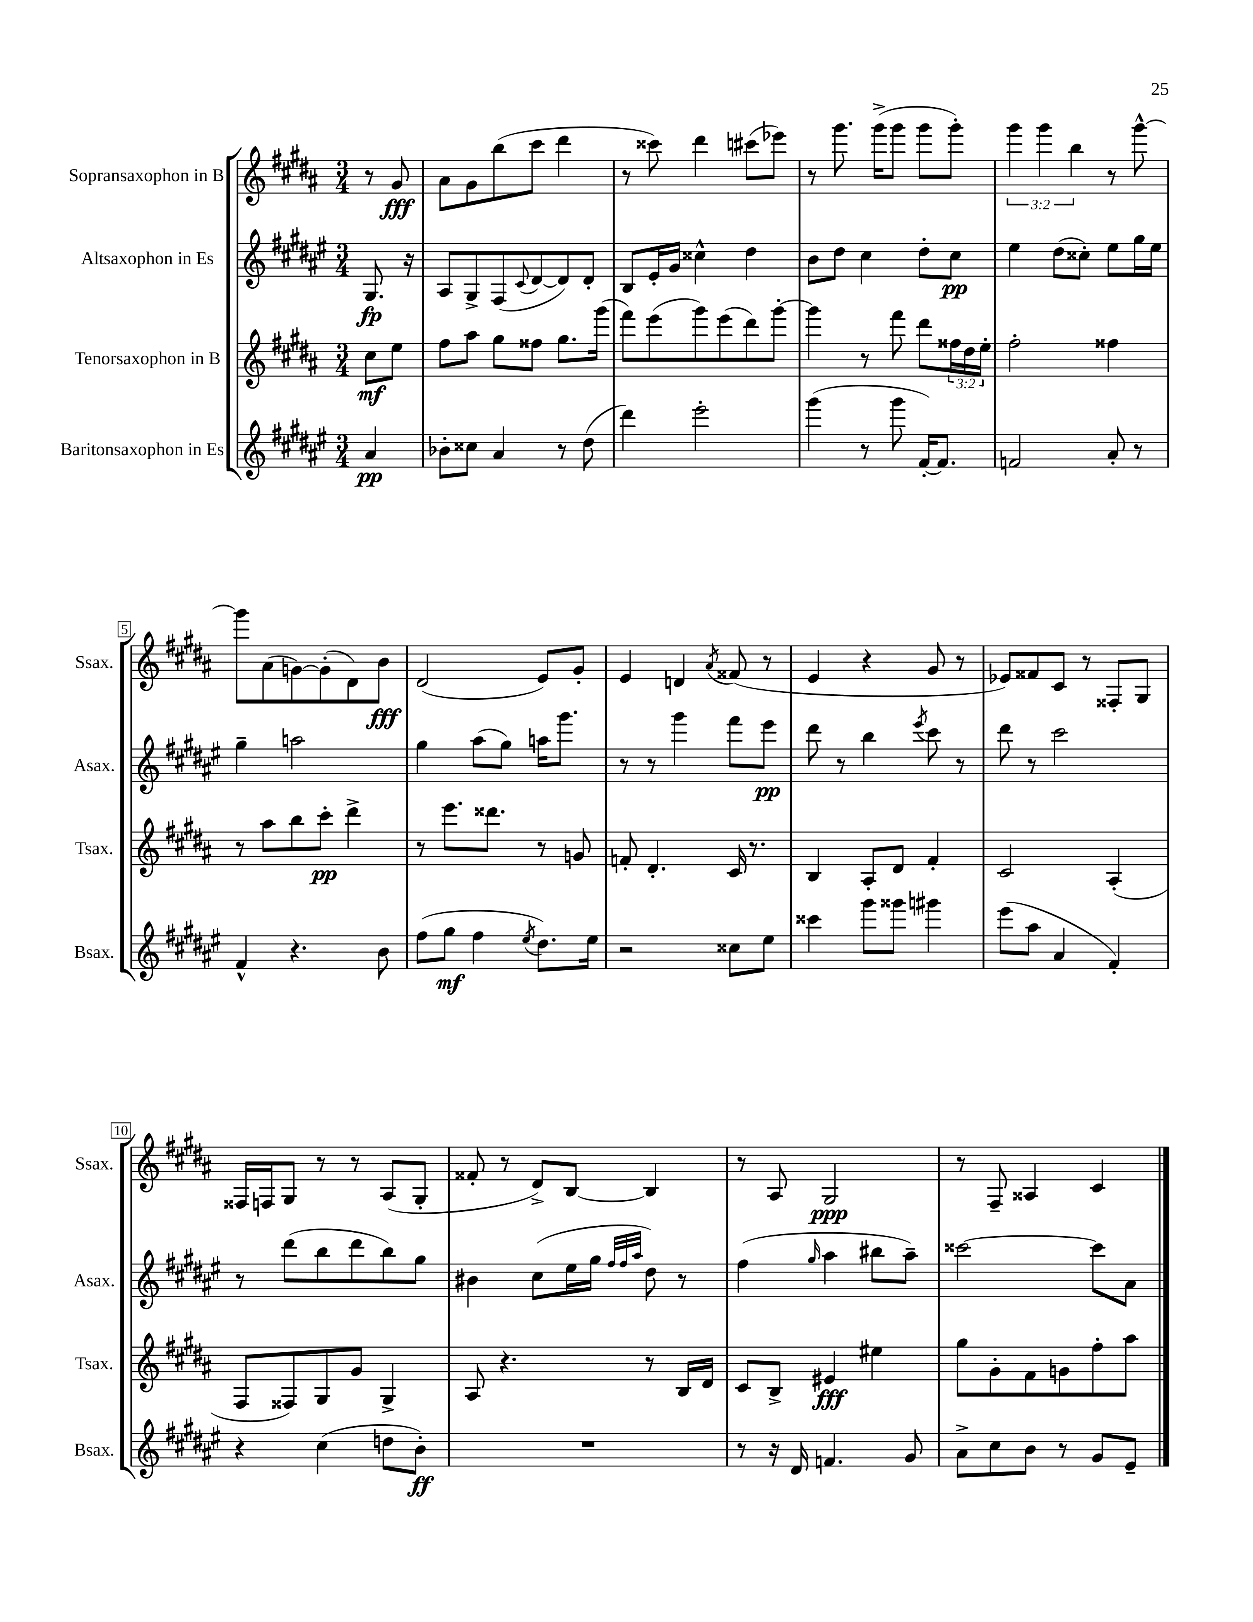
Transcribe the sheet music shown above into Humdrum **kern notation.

**kern	**dynam	**kern	**dynam	**kern	**dynam	**kern	**dynam
*part4	*part4	*part3	*part3	*part2	*part2	*part1	*part1
*staff4	*staff4	*staff3	*staff3	*staff2	*staff2	*staff1	*staff1
*I"Baritonsaxophon in Es	*	*I"Tenorsaxophon in B	*	*I"Altsaxophon in Es	*	*I"Sopransaxophon in B	*
*I'Bsax.	*	*I'Tsax.	*	*I'Asax.	*	*I'Ssax.	*
*clefG2	*	*clefG2	*	*clefG2	*	*clefG2	*
*k[f#c#g#d#a#e#]	*	*k[f#c#g#d#a#]	*	*k[f#c#g#d#a#e#]	*	*k[f#c#g#d#a#]	*
*M3/4	*	*M3/4	*	*M3/4	*	*M3/4	*
=	=	=	=	=	=	=	=
4a#/	pp	8cc#\L	mf	8.G#/	fp	8r	.
.	.	8ee\J	.	.	.	8g#/	fff
.	.	.	.	16r	.	.	.
=1	=1	=1	=1	=1	=1	=1	=1
8b-X'\L	.	8ff#\L	.	8A#/L	.	8a#\L	.
8cc##X\J	.	8aa#\J	.	8G#^/	.	8g#\	.
4a#/	.	8gg#\L	.	(8F#/	.	(8bb\	.
.	.	.	.	8qqc#/	.	.	.
.	.	8ff##X\J	.	[8d#/	.	8ccc#\J	.
8r	.	8.gg#\L	.	8d#/])	.	4ddd#\	.
(8dd#\	.	.	.	8d#'/J	.	.	.
.	.	(16ggg#\Jk	.	.	.	.	.
=2	=2	=2	=2	=2	=2	=2	=2
4ddd#\)	.	8fff#\L)	.	8B/L	.	8r	.
.	.	(8eee\	.	16e#'/L	.	8ccc##X\)	.
.	.	.	.	16g#/JJ	.	.	.
2eee#'\	.	8ggg#\)	.	4cc##X^^\	.	4ddd#\	.
.	.	(8eee\	.	.	.	.	.
.	.	8ddd#\)	.	4dd#\	.	(8ccc#X\L	.
.	.	[8ggg#'\J	.	.	.	8eee-X\J)	.
=3	=3	=3	=3	=3	=3	=3	=3
(4ggg#\	.	4ggg#\]	.	8b\L	.	8r	.
.	.	.	.	8dd#\J	.	8.ggg#\	.
8r	.	8r	.	4cc#\	.	.	.
.	.	.	.	.	.	(16ggg#^\KL	.
8ggg#\	.	8fff#\	.	.	.	8ggg#\J	.
[16f#'/KL)	.	8ddd#\L	.	8dd#'\L	.	8ggg#\L	.
8.f#/J]	.	.	.	.	.	.	.
.	.	24ff##X\L	.	8cc#\J	pp	8ggg#'\J)	.
.	.	24dd#\	.	.	.	.	.
.	.	24ee'\JJ	.	.	.	.	.
=4	=4	=4	=4	=4	=4	=4	=4
2fn/	.	2ff#'\	.	4ee#\	.	6ggg#\	.
.	.	.	.	.	.	6ggg#\	.
.	.	.	.	(8dd#\L	.	.	.
.	.	.	.	.	.	6bb\	.
.	.	.	.	8cc##X'\J)	.	.	.
8a#'/	.	4ff##X\	.	8ee#\L	.	8r	.
8r	.	.	.	16gg#\L	.	[8ggg#^^\	.
.	.	.	.	16ee#\JJ	.	.	.
!!LO:LB:g=z
=5	=5	=5	=5	=5	=5	=5	=5
4f#^^/	.	8r	.	4gg#~\	.	8ggg#\L]	.
.	.	8aa#\L	.	.	.	(8a#\	.
4.r	.	8bb\	.	2aan\	.	[8gn\)	.
.	.	8ccc#'\J	pp	.	.	(8g'\]	.
.	.	4ddd#^\	.	.	.	8d#\)	.
8b\	.	.	.	.	.	8b\J	fff
=6	=6	=6	=6	=6	=6	=6	=6
(8ff#\L	.	8r	.	4gg#\	.	(2d#/	.
8gg#\J	mf	8.eee\L	.	.	.	.	.
4ff#\	.	.	.	(8aa#\L	.	.	.
.	.	8.ddd##X\J	.	.	.	.	.
.	.	.	.	8gg#\J)	.	.	.
8qee#/	.	.	.	.	.	.	.
8.dd#\L)	.	8r	.	16aan\KL	.	8e/L)	.
.	.	.	.	8.ggg#\J	.	.	.
.	.	8gn/	.	.	.	8g#'/J	.
16ee#\Jk	.	.	.	.	.	.	.
=7	=7	=7	=7	=7	=7	=7	=7
2r	.	8fn'/	.	8r	.	4e/	.
.	.	4.d#'/	.	8r	.	.	.
.	.	.	.	4ggg#\	.	4dn/	.
.	.	.	.	.	.	8qa#/	.
8cc##X\L	.	16c#/	.	8fff#\L	.	(8f##X/	.
.	.	8.r	.	.	.	.	.
8ee#\J	.	.	.	8eee#\J	pp	8r	.
=8	=8	=8	=8	=8	=8	=8	=8
4ccc##X\	.	4B/	.	8ddd#\	.	4e/	.
.	.	.	.	8r	.	.	.
8ggg#\L	.	8A#'/L	.	4bb\	.	4r	.
8ggg##X\J	.	8d#/J	.	.	.	.	.
.	.	.	.	8qeee#/	.	.	.
4ggg#X\	.	4f#'/	.	8ccc#\	.	8g#/	.
.	.	.	.	8r	.	8r	.
=9	=9	=9	=9	=9	=9	=9	=9
(8eee#\L	.	2c#/	.	8ddd#\	.	8e-X/L)	.
8aa#\J	.	.	.	8r	.	8f##X/	.
4a#/	.	.	.	2ccc#\	.	8c#/J	.
.	.	.	.	.	.	8r	.
4f#'/)	.	(4A#'/	.	.	.	8F##X'/L	.
.	.	.	.	.	.	8G#/J	.
!!LO:LB:g=z
=10	=10	=10	=10	=10	=10	=10	=10
4r	.	8F#/L	.	8r	.	16F##X/LL	.
.	.	.	.	.	.	16Fn/J	.
.	.	8F##X/)	.	(8ddd#\L	.	8G#/J	.
(4cc#\	.	8G#/	.	8bb\	.	8r	.
.	.	8g#/J	.	8ddd#\	.	8r	.
8ddn\L	.	4G#^/	.	8bb\)	.	(8A#/L	.
8b'\J)	ff	.	.	8gg#\J	.	8G#'/J	.
=11	=11	=11	=11	=11	=11	=11	=11
2.r	.	8A#/	.	4b#X\	.	8f##X'/	.
.	.	4.r	.	.	.	8r	.
.	.	.	.	(8cc#\L	.	8d#^/L)	.
.	.	.	.	16ee#\L	.	[8B/J	.
.	.	.	.	16gg#\JJ	.	.	.
.	.	.	.	32qqff#/LLL	.	.	.
.	.	.	.	32qqff#/	.	.	.
.	.	.	.	32qqaa#/JJJ	.	.	.
.	.	8r	.	8dd#\)	.	4B/]	.
.	.	16B/LL	.	8r	.	.	.
.	.	16d#/JJ	.	.	.	.	.
=12	=12	=12	=12	=12	=12	=12	=12
8r	.	8c#/L	.	(4ff#\	.	8r	.
16r	.	8B^/J	.	.	.	8A#/	.
16d#/	.	.	.	.	.	.	.
.	.	.	.	16qqgg#/	.	.	.
4.fn/	.	4e#X/	fff	4aa#\	.	2G#/	ppp
.	.	4ee#X\	.	8bb#X\L	.	.	.
8g#/	.	.	.	8aa#~\J)	.	.	.
=13	=13	=13	=13	=13	=13	=13	=13
8a#^\L	.	8gg#\L	.	[2ccc##X\	.	8r	.
8cc#\	.	8g#'\	.	.	.	8F#~/	.
8b\J	.	8f#\	.	.	.	4A##X/	.
8r	.	8gn\	.	.	.	.	.
8g#/L	.	8ff#'\	.	8ccc##\L]	.	4c#/	.
8e#~/J	.	8aa#\J	.	8a#\J	.	.	.
==	==	==	==	==	==	==	==
*-	*-	*-	*-	*-	*-	*-	*-
